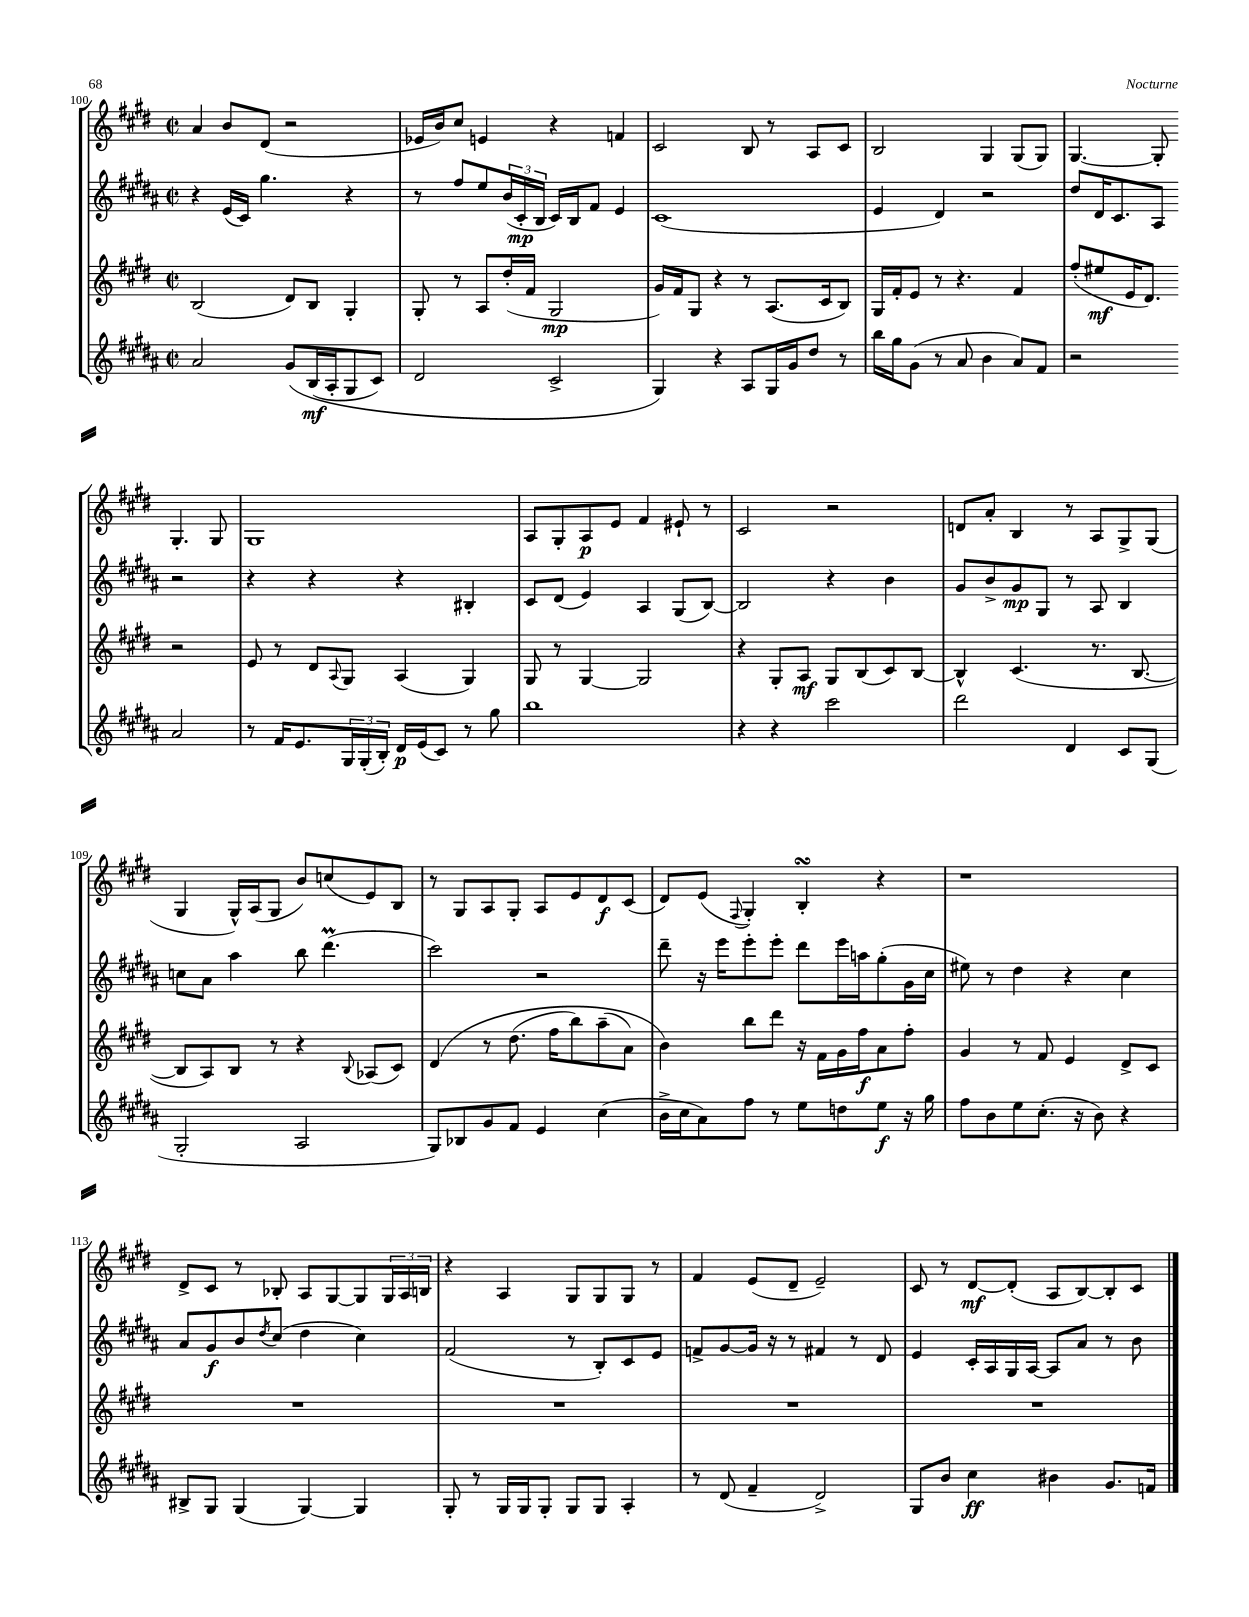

**kern	**dynam	**kern	**dynam	**kern	**dynam	**kern	**dynam
*part4	*part4	*part3	*part3	*part2	*part2	*part1	*part1
*staff4	*staff4	*staff3	*staff3	*staff2	*staff2	*staff1	*staff1
*clefG2	*	*clefG2	*	*clefG2	*	*clefG2	*
*k[f#c#g#d#a#]	*	*k[f#c#g#d#]	*	*k[f#c#g#d#a#]	*	*k[f#c#g#d#]	*
*M2/2	*	*M2/2	*	*M2/2	*	*M2/2	*
*met(c|)	*	*met(c|)	*	*met(c|)	*	*met(c|)	*
=100	=100	=100	=100	=100	=100	=100	=100
2a#/	.	(2B/	.	4r	.	4a/	.
.	.	.	.	(16e/LL	.	8b/L	.
.	.	.	.	16c#/JJ)	.	.	.
.	.	.	.	4.gg#\	.	(8d#/J	.
(8g#/L	.	8d#/L)	.	.	.	2r	.
(16B/L	mf	8B/J	.	.	.	.	.
16A#'/J	.	.	.	.	.	.	.
8G#/	.	4G#'/	.	4r	.	.	.
8c#/J)	.	.	.	.	.	.	.
=101	=101	=101	=101	=101	=101	=101	=101
2d#/	.	8G#'/	.	8r	.	16e-X/LL	.
.	.	.	.	.	.	16b/J)	.
.	.	8r	.	8ff#/L	.	8cc#/J	.
.	.	8A/L	.	8ee/	.	4en/	.
.	.	(16dd#'/L	.	(24b/L	.	.	.
.	.	.	.	24c#'/	mp	.	.
.	.	16f#/JJ	.	.	.	.	.
.	.	.	.	24B/JJ	.	.	.
2c#^/	.	2G#/	mp	16c#/LL)	.	4r	.
.	.	.	.	16B/J	.	.	.
.	.	.	.	8f#/J	.	.	.
.	.	.	.	4e/	.	4fn/	.
=102	=102	=102	=102	=102	=102	=102	=102
4G#/)	.	16g#/LL)	.	(1c#	.	2c#/	.
.	.	16f#/J	.	.	.	.	.
.	.	8G#/J	.	.	.	.	.
4r	.	4r	.	.	.	.	.
8A#/L	.	8r	.	.	.	8B/	.
16G#/L	.	(8.A/L	.	.	.	8r	.
16g#/J	.	.	.	.	.	.	.
8dd#/J	.	.	.	.	.	8A/L	.
.	.	16c#/k	.	.	.	.	.
8r	.	8B/J)	.	.	.	8c#/J	.
=103	=103	=103	=103	=103	=103	=103	=103
16bb\LL	.	16G#/LL	.	4e/	.	2B/	.
16gg#\J	.	16f#'/J	.	.	.	.	.
(8g#\J	.	8e/J	.	.	.	.	.
8r	.	8r	.	4d#/)	.	.	.
8a#/	.	4.r	.	.	.	.	.
4b\	.	.	.	2r	.	4G#/	.
8a#/L)	.	4f#/	.	.	.	(8G#/L	.
8f#/J	.	.	.	.	.	8G#/J)	.
=104	=104	=104	=104	=104	=104	=104	=104
2r	.	(8ff#'/L	.	8dd#/L	.	[4.G#/	.
.	.	8ee#X/	mf	16d#/K	.	.	.
.	.	.	.	8.c#/	.	.	.
.	.	16e/K	.	.	.	.	.
.	.	8.d#/J)	.	.	.	.	.
.	.	.	.	8A#/J	.	8G#'/]	.
2a#/	.	2r	.	2r	.	4.G#'/	.
.	.	.	.	.	.	8G#/	.
!!LO:LB:g=z
=105	=105	=105	=105	=105	=105	=105	=105
8r	.	8e/	.	4r	.	1G#	.
16f#/KL	.	8r	.	.	.	.	.
8.e/	.	.	.	.	.	.	.
.	.	8d#/L	.	4r	.	.	.
.	.	8qqA/	.	.	.	.	.
24G#/L	.	8G#/J	.	.	.	.	.
(24G#'/	.	.	.	.	.	.	.
24B'/JJ)	.	.	.	.	.	.	.
16d#/LL	p	(4A/	.	4r	.	.	.
(16e/J	.	.	.	.	.	.	.
8c#/J)	.	.	.	.	.	.	.
8r	.	4G#/)	.	4B#X'/	.	.	.
8gg#\	.	.	.	.	.	.	.
=106	=106	=106	=106	=106	=106	=106	=106
1bb	.	8G#/	.	8c#/L	.	8A/L	.
.	.	8r	.	(8d#/J	.	8G#'/	.
.	.	[4G#/	.	4e/)	.	8A/	p
.	.	.	.	.	.	8e/J	.
.	.	2G#/]	.	4A#/	.	4f#/	.
.	.	.	.	(8G#/L	.	8e#X`/	.
.	.	.	.	[8B/J)	.	8r	.
=107	=107	=107	=107	=107	=107	=107	=107
4r	.	4r	.	2B/]	.	2c#/	.
4r	.	8G#'/L	.	.	.	.	.
.	.	8A/J	mf	.	.	.	.
2ccc#\	.	8G#/L	.	4r	.	2r	.
.	.	(8B/	.	.	.	.	.
.	.	8c#/)	.	4b\	.	.	.
.	.	[8B/J	.	.	.	.	.
=108	=108	=108	=108	=108	=108	=108	=108
2ddd#\	.	4B^^/]	.	8g#/L	.	8dn/L	.
.	.	.	.	8b^/	.	8a'/J	.
.	.	(4.c#/	.	8g#/	mp	4B/	.
.	.	.	.	8G#/J	.	.	.
4d#/	.	.	.	8r	.	8r	.
.	.	8.r	.	8A#/	.	8A/L	.
8c#/L	.	.	.	4B/	.	8G#^/	.
.	.	[8.B/	.	.	.	.	.
(8G#/J	.	.	.	.	.	(8G#/J	.
!!LO:LB:g=z
=109	=109	=109	=109	=109	=109	=109	=109
2G#'/	.	8B/L]	.	8ccn\L	.	4G#/	.
.	.	8A/)	.	8a#\J	.	.	.
.	.	8B/J	.	4aa#\	.	16G#^^/LL)	.
.	.	.	.	.	.	(16A/J	.
.	.	8r	.	.	.	8G#/J	.
2A#/	.	4r	.	8bb\	.	8b/L)	.
.	.	.	.	(4.ddd#m\	.	(8ccn/	.
.	.	8qqB/	.	.	.	.	.
.	.	(8A-X/L	.	.	.	8e/)	.
.	.	8c#/J)	.	.	.	8B/J	.
=110	=110	=110	=110	=110	=110	=110	=110
8G#/L)	.	(4d#/	.	2ccc#\)	.	8r	.
8B-X/	.	.	.	.	.	8G#/L	.
8g#/	.	8r	.	.	.	8A/	.
8f#/J	.	(8.dd#\	.	.	.	8G#'/J	.
4e/	.	.	.	2r	.	8A/L	.
.	.	16ff#\KL	.	.	.	.	.
.	.	8bb\)	.	.	.	8e/	.
(4cc#\	.	(8aa~\	.	.	.	8d#/	f
.	.	8a\J)	.	.	.	(8c#/J	.
=111	=111	=111	=111	=111	=111	=111	=111
16b^\LL	.	4b\)	.	8ddd#~\	.	8d#/L)	.
16cc#\J	.	.	.	.	.	.	.
8a#\)	.	.	.	16r	.	(8e/J	.
.	.	.	.	16eee\KL	.	.	.
.	.	.	.	.	.	8qqF#/	.
8ff#\J	.	8bb\L	.	8eee'\	.	4G#'/)	.
8r	.	8ddd#\J	.	8eee'\J	.	.	.
8ee\L	.	16r	.	8ddd#\L	.	4BsSSS'/	.
.	.	16f#\LL	.	.	.	.	.
8ddn\	.	16g#\	.	16eee\L	.	.	.
.	.	16ff#\J	f	16aan\J	.	.	.
8ee\J	f	8a\	.	(8gg#'\	.	4r	.
16r	.	8ff#'\J	.	16g#\L	.	.	.
16gg#\	.	.	.	16cc#\JJ	.	.	.
=112	=112	=112	=112	=112	=112	=112	=112
8ff#\L	.	4g#/	.	8ee#X\)	.	1r	.
8b\	.	.	.	8r	.	.	.
8ee\	.	8r	.	4dd#\	.	.	.
(8.cc#'\J	.	8f#/	.	.	.	.	.
.	.	4e/	.	4r	.	.	.
16r	.	.	.	.	.	.	.
8b\)	.	.	.	.	.	.	.
4r	.	8d#^/L	.	4cc#\	.	.	.
.	.	8c#/J	.	.	.	.	.
!!LO:LB:g=z
=113	=113	=113	=113	=113	=113	=113	=113
8B#X^/L	.	1r	.	8a#/L	.	8d#^/L	.
8G#/J	.	.	.	8g#/	f	8c#/J	.
(4G#/	.	.	.	8b/	.	8r	.
.	.	.	.	8qdd#/	.	.	.
.	.	.	.	(8cc#/J	.	8B-X'/	.
[4G#/)	.	.	.	4dd#\	.	8A/L	.
.	.	.	.	.	.	[8G#/	.
4G#/]	.	.	.	4cc#\)	.	8G#/]	.
.	.	.	.	.	.	24G#/L	.
.	.	.	.	.	.	24A/	.
.	.	.	.	.	.	24Bn/JJ	.
=114	=114	=114	=114	=114	=114	=114	=114
8G#'/	.	1r	.	(2f#/	.	4r	.
8r	.	.	.	.	.	.	.
16G#/LL	.	.	.	.	.	4A/	.
16G#/J	.	.	.	.	.	.	.
8G#'/J	.	.	.	.	.	.	.
8G#/L	.	.	.	8r	.	8G#/L	.
8G#/J	.	.	.	8B'/L)	.	8G#/	.
4A#'/	.	.	.	8c#/	.	8G#/J	.
.	.	.	.	8e/J	.	8r	.
=115	=115	=115	=115	=115	=115	=115	=115
8r	.	1r	.	8fn^/L	.	4f#/	.
(8d#/	.	.	.	[8g#/	.	.	.
4f#~/	.	.	.	16g#/Jk]	.	(8e/L	.
.	.	.	.	16r	.	.	.
.	.	.	.	8r	.	8d#~/J	.
2d#^/)	.	.	.	4f#X/	.	2e~/)	.
.	.	.	.	8r	.	.	.
.	.	.	.	8d#/	.	.	.
=116	=116	=116	=116	=116	=116	=116	=116
8G#/L	.	1r	.	4e/	.	8c#/	.
8b/J	.	.	.	.	.	8r	.
4cc#\	ff	.	.	16c#'/LL	.	[8d#/L	mf
.	.	.	.	16A#/	.	.	.
.	.	.	.	16G#/	.	(8d#'/J]	.
.	.	.	.	[16A#/JJ	.	.	.
4b#X\	.	.	.	8A#/L]	.	8A/L	.
.	.	.	.	8a#/J	.	[8B/)	.
8.g#/L	.	.	.	8r	.	8B'/]	.
.	.	.	.	8b\	.	8c#/J	.
16fn/Jk	.	.	.	.	.	.	.
==	==	==	==	==	==	==	==
*-	*-	*-	*-	*-	*-	*-	*-
